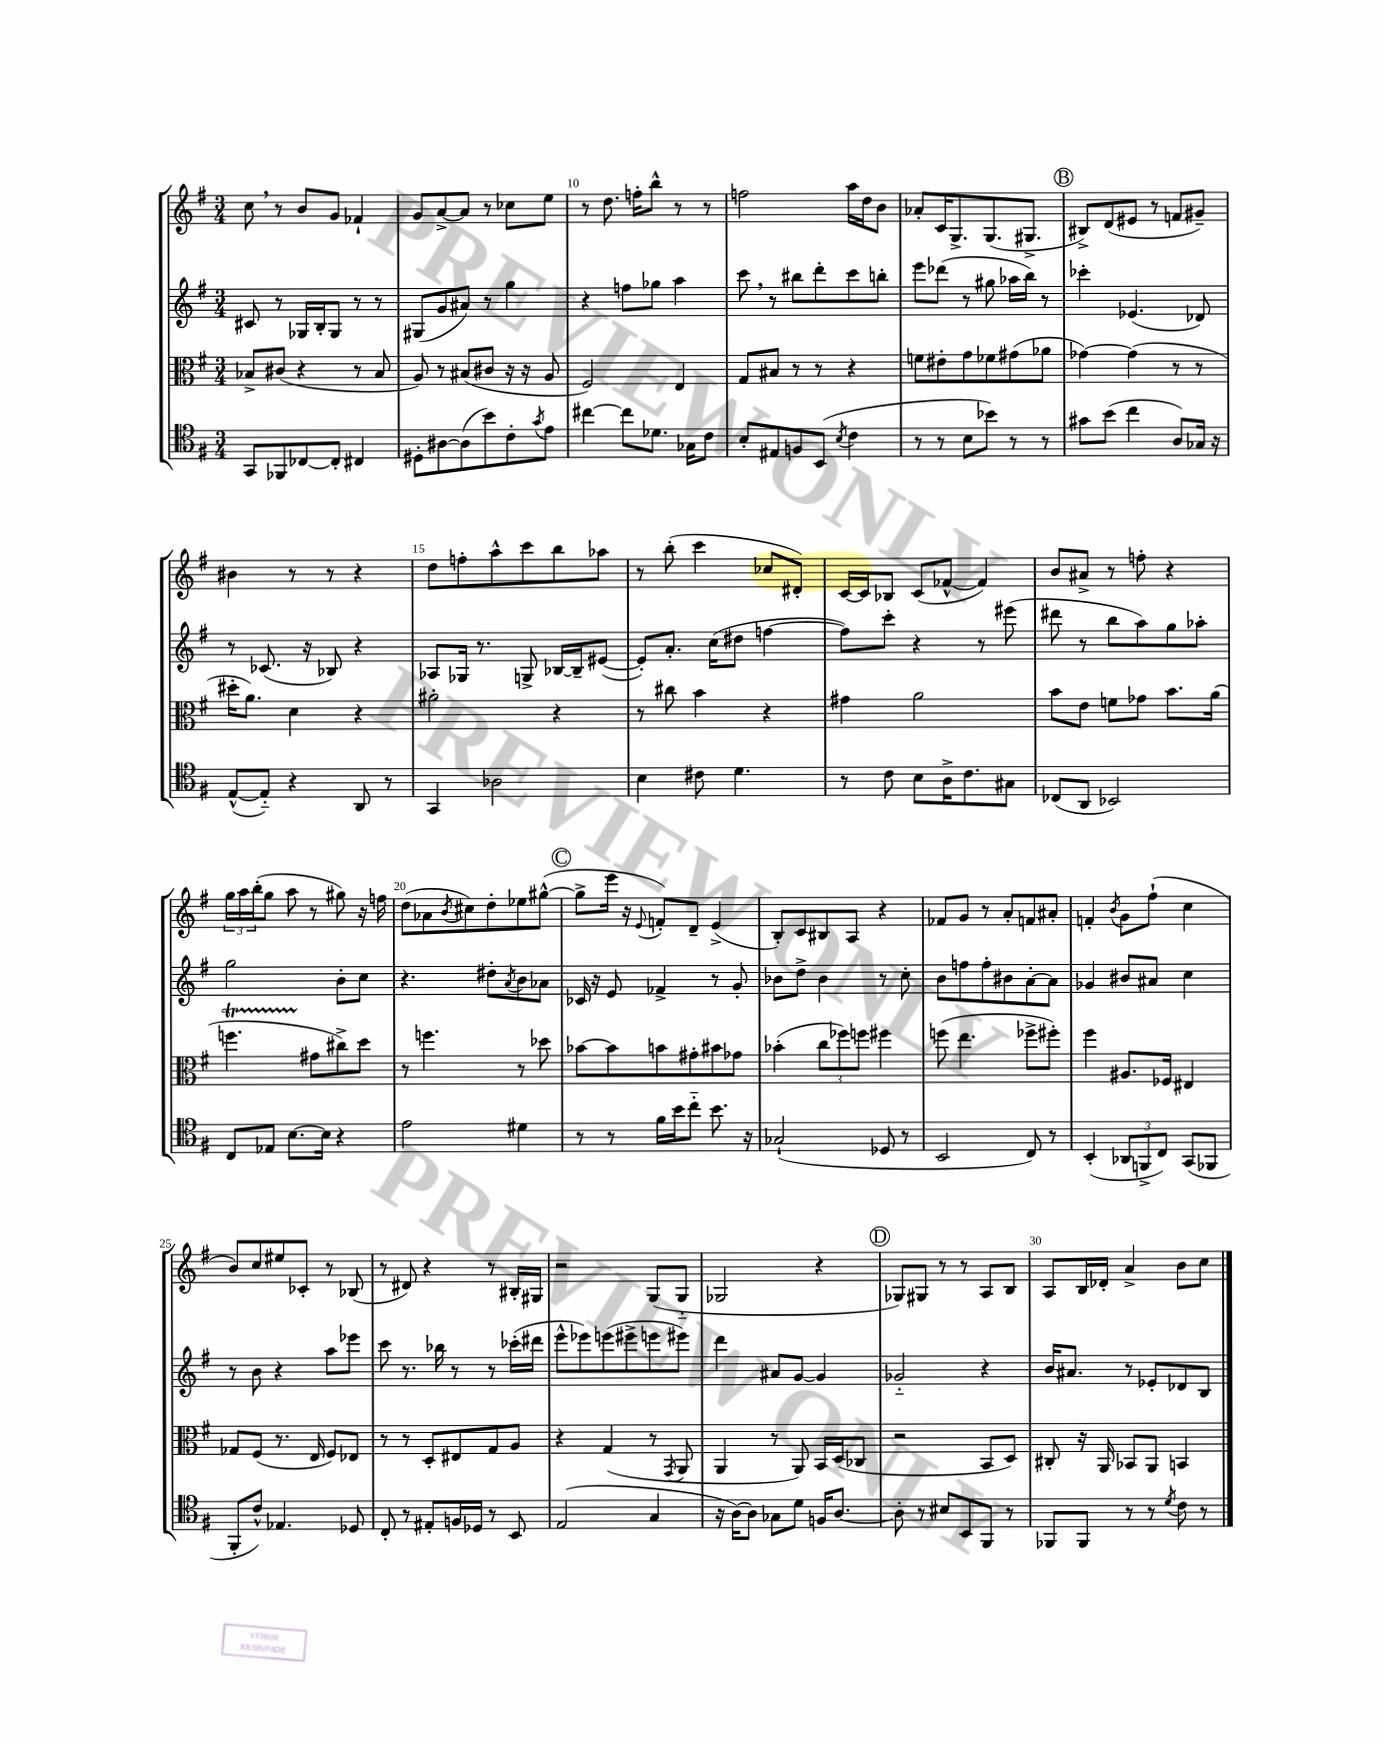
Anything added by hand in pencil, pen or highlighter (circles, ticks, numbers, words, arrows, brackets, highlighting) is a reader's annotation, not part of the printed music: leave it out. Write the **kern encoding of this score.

**kern	**kern	**kern	**kern
*part4	*part3	*part2	*part1
*staff4	*staff3	*staff2	*staff1
*clefC4	*clefC3	*clefG2	*clefG2
*k[f#]	*k[f#]	*k[f#]	*k[f#]
*M3/4	*M3/4	*M3/4	*M3/4
=8	=8	=8	=8
8GG/L	8B-X^/L	8c#X/	8cc,\
8FF-X/	(8c#X/J	8r	8r
[8C-X/	4r	16G-X/LL	8b/L
.	.	16B'/J	.
8C-'/J]	.	8G-/J	8g/J
4C#X/	8r	8r	4f-X`/
.	8B-/	8r	.
=9	=9	=9	=9
8D#X'\L	8A/)	(8G#X/L	8g/L
[8A#X\	8r	8g/	[8a^/
(8A#\]	(8B#X/L	8a#X/J)	8a/J]
8b\)	8c#X/J	8r	8r
8c'\	16r	4gg\	8cc-X\L
.	16r	.	.
8qg/	.	.	.
8e\J	8A/	.	8ee\J
=10	=10	=10	=10
[4cc#X\	2F#/)	4r	8r
.	.	.	8.dd\
8cc#\L]	.	8ffn\L	.
.	.	.	16ffn'\KL
8.d-X\J	.	8gg-X\J	8bb^^\J
.	4E/	4aa\	8r
16G-X\KL	.	.	.
8c\J	.	.	8r
=11	=11	=11	=11
8B'/L	8G/L	8ccc,\	2ffn\
8E#X/	8B#X/J	8r	.
8Fn/	8r	8bb#X\L	.
(8BB/J	8r	8ddd'\	.
8qB/	.	.	.
4c\	4r	8ccc\	16aa\LL
.	.	.	16dd\J
.	.	8bbn'\J	8b\J
=12	=12	=12	=12
8r	8fn\L	8eee\L	8a-X'/L
8r	8e#X'\	(8ddd-X\J	16c/K
.	.	.	8.G^/
8B\L	8g\	8r	.
8b-X\J)	8f-X\	8gg#X\	(8.G/
8r	(8g#X\	16aa-X\LL	.
.	.	16bb\JJ)	8.G#X^/J
8r	8a-X\J	8r	.
!!LO:REH:place=s1:t=B
=13	=13	=13	=13
8g#X\L	[4g-X\)	4ccc-X'\	8B#X^/L)
(8b\J	.	.	(8d/
4cc\	(4g-\]	(4.e-X/	8e#X/J
.	.	.	8r
8A/L)	8r	.	8fn/L
16G-X/Jk	8r	8d-X/)	8g#X~/J)
16r	.	.	.
!!LO:LB:g=z
=14	=14	=14	=14
([8E^^/L	16dd#X'\KL	8r	4b#X\
.	8.a\J)	.	.
8E/J])	.	(8.c-X/	.
4r	4d\	.	8r
.	.	16r	.
.	.	8B-X/)	8r
8AA/	4r	4r	4r
8r	.	.	.
=15	=15	=15	=15
4GG/	2a#X'\	8A-X/L	8dd\L
.	.	16G-X/Jk	8ffn'\
.	.	8.r	.
2A-X\	.	.	8aa^^\
.	.	8Gn^/	8ccc\
.	4r	[16B-X/LL	8bb\
.	.	16B-~/J]	.
.	.	([8e#X/J	8aa-X\J
=16	=16	=16	=16
4B\	8r	8e#'/L])	8r
.	8cc#X\	8.a'/J	(8bb'\
8c#X\	4b\	.	4ccc\
.	.	(16cc\KL	.
4.d\	.	8dd#X\J	.
.	4r	[4ffn\	8cc-X/L
.	.	.	8d#X'/J)
=17	=17	=17	=17
8r	4g#X\	8ff\L])	[16c/LL
.	.	.	16c/J]
8c\	.	8ccc'\J	8B-X/J
8B\L	2a\	4r	(8c/L
16A^\K	.	.	[8f-X^^/J
8.c\	.	.	.
.	.	8r	4f-/])
8G#X\J	.	(8eee#X\	.
=18	=18	=18	=18
(8C-X/L	8b\L	8ddd#X\	8b/L
8AA/J	8e\J	8r	8a#X^/J
2BB-X/)	8fn\L	8bb\L	8r
.	8g-X\J	8aa\)	8ffn'\
.	8.b\L	8gg\	4r
.	.	8aa-X'\J	.
.	(16a\Jk	.	.
!!LO:LB:g=z
=19	=19	=19	=19
8C/L	4.ffnT\	2gg\	24gg\LL
.	.	.	24aa\
.	.	.	(24bb'\J
8E-X/J	.	.	8gg\J
[8.B\L	.	.	8aa\
.	8g#X\L	.	8r
16B\Jk]	.	.	.
4r	8cc#X^\)	8b'\L	8gg#X\)
.	8dd\J	8cc\J	16r
.	.	.	16ffn\
=20	=20	=20	=20
2e\	8r	4.r	(8dd\L
.	4.ffn\	.	8a-X\
.	.	.	8qb/
.	.	.	8cc#X\)
.	.	8dd#X'\L	8dd'\
.	.	8qa/	.
4d#X\	8r	8b\	8ee-X\
.	8dd-X\	8a-X\J	([8gg#X^^\J
!!LO:REH:place=s1:t=C
=21	=21	=21	=21
8r	[8b-X\L	16c-X/	8gg#^\L]
.	.	16r	.
8r	8b-\]	8e/	16eee\Jk
.	.	.	16r
.	.	.	8qqe/
16f#\LL	8bn\	4f-X^/	8fn'/L)
16b\J	.	.	.
8cc\J	8g#X'\	.	8d~/J
8.b\	8b#X\	8r	(4e^/
.	8g-X\J	8g'/	.
16r	.	.	.
=22	=22	=22	=22
(2G-X`/	(4b-X'\	8b-X\L	8B'/L)
.	.	8dd^\J	8c/
.	12cc\L	4b-\	8B#X/
.	12ff-X\)	.	.
.	.	.	8A/J
.	12ffn\J	.	.
8D-X/	4ff#X\	8r	4r
8r	.	8cc'\	.
=23	=23	=23	=23
2BB/	(8ffn\	8b\L	8f-X/L
.	4.ee\	8ffn\	8g/J
.	.	8ff'\	8r
.	.	8b#X\	8a'/L
8C/)	8ff-X^\L	[8a'\	8fn/
8r	8ff#X'\J)	8a\J]	8a#X'/J
=24	=24	=24	=24
(4BB'/	4ff#\	4g-X/	4fn'/
.	.	.	8qb/
12AA-X/L	8.A#X/L	8b#X/L	8g\L
12FFn^/	.	.	.
.	.	8a#X/J	(8ff#`\J
12C/J)	.	.	.
.	16F-X/Jk	.	.
(8GG/L	4E#X/	4cc\	4cc\
8FF-X/J	.	.	.
!!LO:LB:g=z
=25	=25	=25	=25
8FF#'/L	8G-X/L	8r	8b/L)
8c^^/J)	(8F#/J	8b\	8cc/
4.E-X/	8.r	4r	8ee#X/
.	.	.	8c-X'/J
.	16E/	.	.
.	8F#/L)	8aa\L	8r
8D-X/	8E-X/J	8eee-X\J	(8B-X/
=26	=26	=26	=26
8C'/	8r	8ccc\	8r
8r	8r	8.r	8d#X/)
8E#X'/L	8D'/L	.	4r
.	.	16bb-X\	.
16Fn/L	8E#X/	8r	.
16D-X/JJ	.	.	.
8r	8G/	8r	8r
8BB/	8A/J	(16ccc-X'\LL	16B#X'/LL
.	.	16ddd#X\JJ	16G#X/JJ
=27	=27	=27	=27
(2E/	4r	8eee^^\L	2r
.	.	8eee-X\)	.
.	(4G/	(8eeen\	.
.	.	8eee#X^\	.
4G/	8r	8eeen\	(8G/L
.	8qGG/	.	.
.	8AA/	8eee#X\J)	8G/J
=28	=28	=28	=28
16r	4AA/	4ddd\	2G-X/
[16A\KL)	.	.	.
8A\J]	.	.	.
8G-X\L	8r	8a#X/L	.
8d\J	8AA/)	[8g/J	.
16Fn/KL	16BB/LL	4g/]	4r
[8.A/J	(16D/J	.	.
.	8C-X/J	.	.
!!LO:REH:place=s1:t=D
=29	=29	=29	=29
8A'\]	2r	2g-X/	8G-X/L)
8r	.	.	8G#X/J
8B#X/L	.	.	8r
8BB/	.	.	8r
8FF#/J	8BB/L	4r	8A/L
8r	8D/J)	.	8B/J
=30	=30	=30	=30
8FF-X/L	8C#X'/	16b/KL	8A/L
.	.	8.a#X/J	.
8FF-/J	16r	.	16B/L
.	16AA/	.	16d-X'/JJ
8r	8BB-X/L	8r	4a^/
8r	8AA/J	8e-X'/L	.
8qd/	.	.	.
8c\	4BBn/	8d-X/	8b\L
8r	.	8B/J	8cc\J
==	==	==	==
*-	*-	*-	*-
